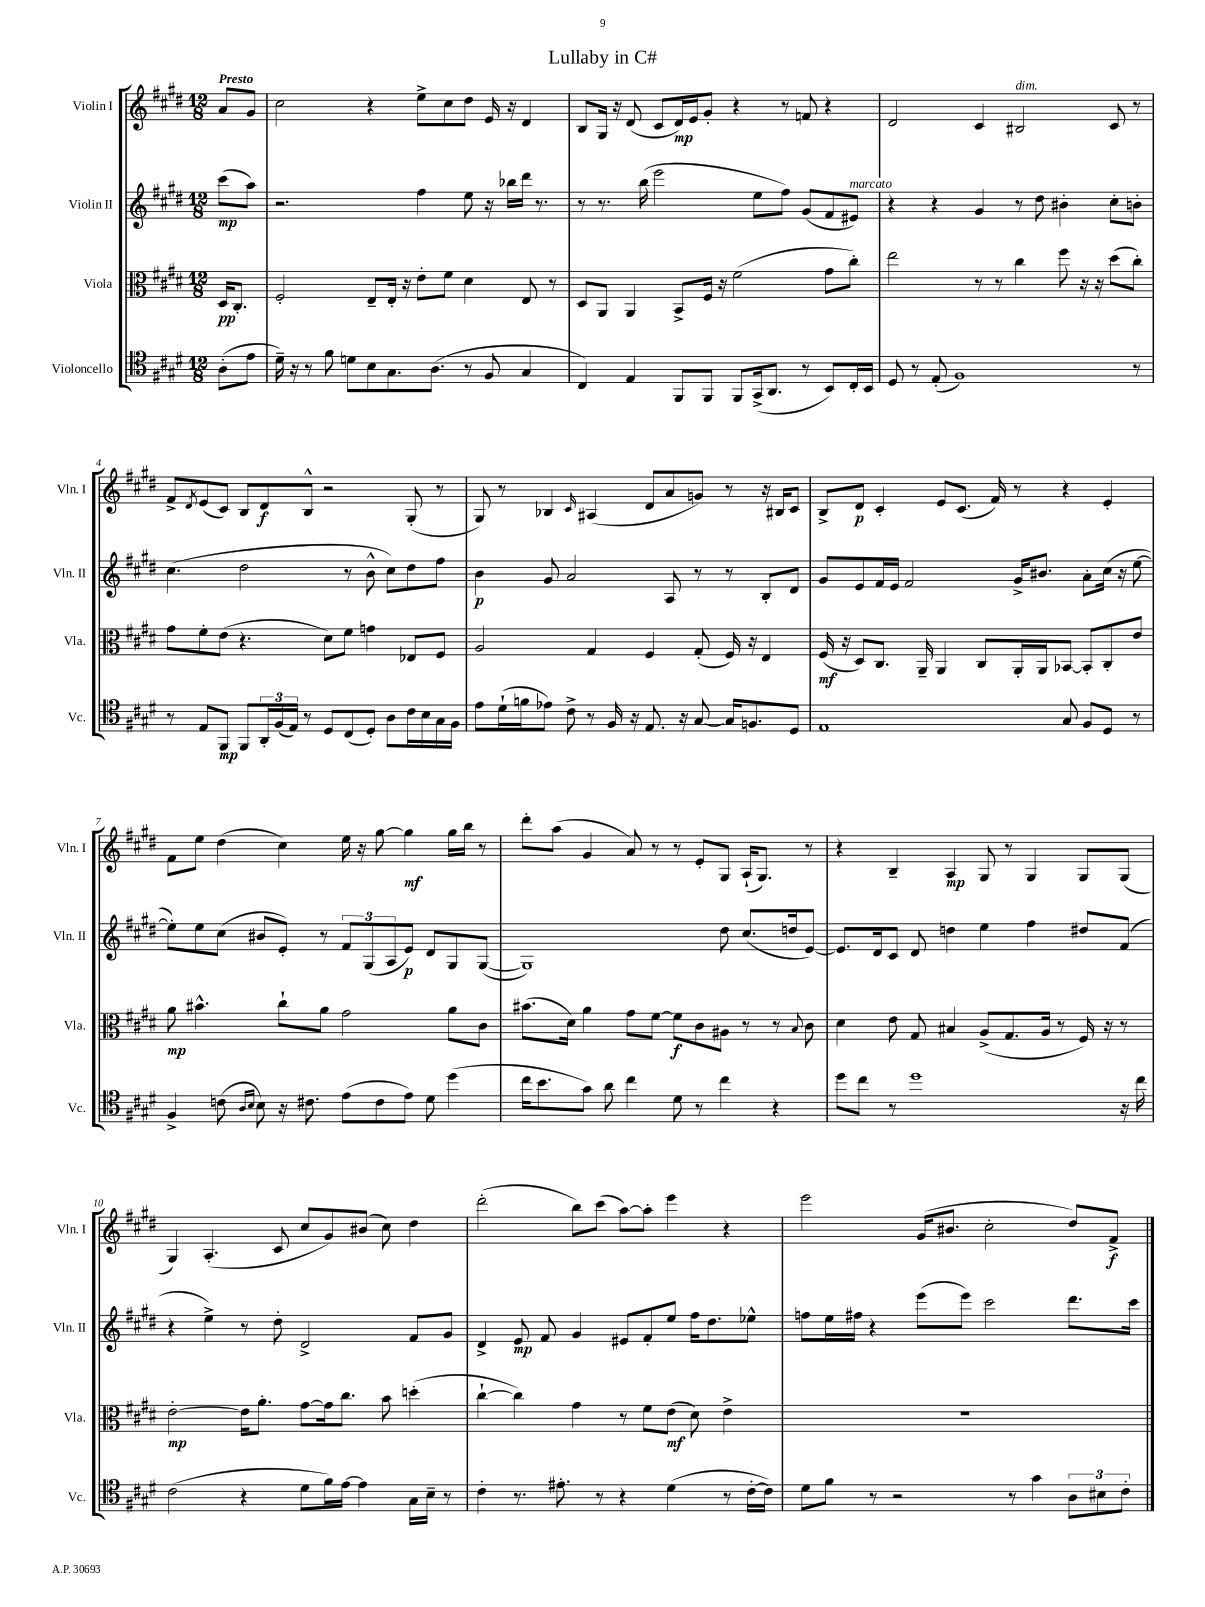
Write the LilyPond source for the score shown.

\header { title = "Lullaby in C#" }
<<
\new StaffGroup <<
\new Staff = "s0" \with { instrumentName = "Violin I" shortInstrumentName = "Vln. I" } {
    \clef treble \key e \major \numericTimeSignature \time 12/8 \partial 4 \tempo "Presto"
    a'8 gis'8 |
    cis''2 r4 e''8-> cis''8 dis''8 e'16 r16 dis'4 |
    b8 gis16 r16 dis'8( cis'8 dis'16\mp) e'16 gis'8-. r4 r8 f'8 r4 |
    dis'2 cis'4 bis2^\markup { \italic "dim." } cis'8 r8 |
    fis'8-> \acciaccatura { dis'8 } e'8( cis'8) b8 dis'8\f b8-^ r2 gis8-.( r8 |
    gis8) r8 bes4 \grace { cis'16 } ais4( dis'8 a'8 g'8) r8 r16 bis16 cis'8 |
    b8-> dis'8\p cis'4-. e'8 cis'8.( fis'16) r8 r4 e'4-. |
    fis'8 e''8 dis''4( cis''4) e''16 r16 gis''8~ gis''4\mf gis''16 b''16 r8 |
    dis'''8-. a''8( gis'4 a'8) r8 r8 e'8-. gis8 a16-!( gis8.) r8 |
    r4 b4-- a4\mp gis8 r8 gis4 gis8 gis8( |
    gis4) a4.-.( cis'8 cis''8 gis'8) bis'8( cis''8) dis''4 |
    dis'''2-.( b''8) cis'''8( a''8~) a''8-. e'''4 r4 |
    e'''2 gis'16( bis'8. cis''2-. dis''8) fis'8->\f \bar "|." |
}
\new Staff = "s1" \with { instrumentName = "Violin II" shortInstrumentName = "Vln. II" } {
    \clef treble \key e \major \numericTimeSignature \time 12/8 \partial 4
    cis'''8\mp( a''8) |
    r2. fis''4 e''8 r16 bes''16 dis'''16 r8. |
    r8 r8. b''16( e'''2 e''8 fis''8) gis'8( fis'8 eis'8^\markup { \italic "marcato" }) |
    r4 r4 gis'4 r8 dis''8 bis'4-. cis''8-. b'8-. |
    cis''4.( dis''2 r8 b'8-^ cis''8) dis''8 fis''8 |
    b'4\p gis'8 a'2 a8 r8 r8 b8-. dis'8 |
    gis'8 e'8 fis'16 e'16 fis'2 gis'16-> bis'8. a'8-. cis''16( r16 e''8~ |
    e''8-.) e''8 cis''8( bis'8 e'8-.) r8 \tuplet 3/2 { fis'8 gis8( a8 } e'8\p) dis'8 gis8 gis8~( |
    gis1) dis''8 cis''8.( d''16 e'8~) |
    e'8. dis'16 cis'8 dis'8 d''4 e''4 fis''4 dis''8 fis'8( |
    r4 e''4->) r8 dis''8-. dis'2-> fis'8 gis'8 |
    dis'4-> e'8\mp fis'8 gis'4 eis'8 fis'8-. e''8 fis''16 dis''8. ees''8-^ |
    f''8 e''16 fis''16 r4 e'''8( e'''8) cis'''2 dis'''8. cis'''16 \bar "|." |
}
\new Staff = "s2" \with { instrumentName = "Viola" shortInstrumentName = "Vla." } {
    \clef alto \key e \major \numericTimeSignature \time 12/8 \partial 4
    dis16\pp cis8.-. |
    fis2-. e8-- e16-. r16 e'8-. fis'8 dis'4 e8 r8 |
    dis8 a,8 a,4 b,8-> fis16 r16 fis'2( gis'8 cis''8-.) |
    e''2 r8 r8 cis''4 fis''8 r16 r16 dis''8( cis''8-.) |
    gis'8 fis'8-. e'8( r4. dis'8) fis'8 g'4 ees8 fis8 |
    a2 gis4 fis4 gis8-.( fis16) r16 e4 |
    fis16\mf( r16 dis8) cis8. a,16-- a,4 cis8 a,16-. a,16 bes,8~ bes,8-. cis8-. e'8 |
    a'8\mp bis'4.-^ cis''8-! a'8 gis'2 a'8 cis'8 |
    bis'8.( dis'16) a'4 gis'8 fis'8~ fis'8\f cis'8 ais8 r8 r8 \appoggiatura { b8 } cis'8 |
    dis'4 e'8 gis8 bis4 a8->( gis8. a16 r8 fis16) r16 r8 |
    e'2~-.\mp e'16 a'8.-. gis'8~ gis'16 cis''8. b'8 d''4-.( |
    cis''4~-! cis''4) gis'4 r8 fis'8 e'8\mf( dis'8) e'4-> |
    R1. \bar "|." |
}
\new Staff = "s3" \with { instrumentName = "Violoncello" shortInstrumentName = "Vc." } {
    \clef tenor \key e \major \numericTimeSignature \time 12/8 \partial 4
    a8-.( e'8 |
    dis'16--) r16 r8 fis'8 d'8 b8 gis8. a8.( r8 fis8 gis4 |
    cis4) e4 fis,8 fis,8 fis,8 gis,16->( a,8. r8 b,8) cis16-. b,16 |
    dis8 r8 e8-.( fis1) r8 |
    r8 e8 fis,8\mp fis,8 \tuplet 3/2 { a,16-. fis16( e16) } r8 dis8 cis8( dis8-.) a8 cis'16 b16 gis16 fis16 |
    e'8 dis'16-!( f'16 ees'8) cis'8-> r8 fis16 r16 e8. r16 gis8~ gis16 f8. dis8 |
    e1 gis8 fis8 dis8 r8 |
    fis4-> c'8( \grace { a16 b16 } b8) r16 cis'8. e'8( cis'8 e'8) dis'8 dis''4( |
    cis''16 b'8. gis'8) a'8 cis''4 dis'8 r8 cis''4 r4 |
    dis''8 cis''8 r8 dis''1 r16 cis''16 |
    cis'2( r4 dis'8 fis'16) e'16~ e'4 gis16 b16-- r8 |
    cis'4-. r8. eis'8.-. r8 r4 dis'4( r8 cis'16~-. cis'16) |
    dis'8 fis'8 r8 r2 r8 gis'4 \tuplet 3/2 { a8 bis8 cis'8-. } \bar "|." |
}
>>
>>
